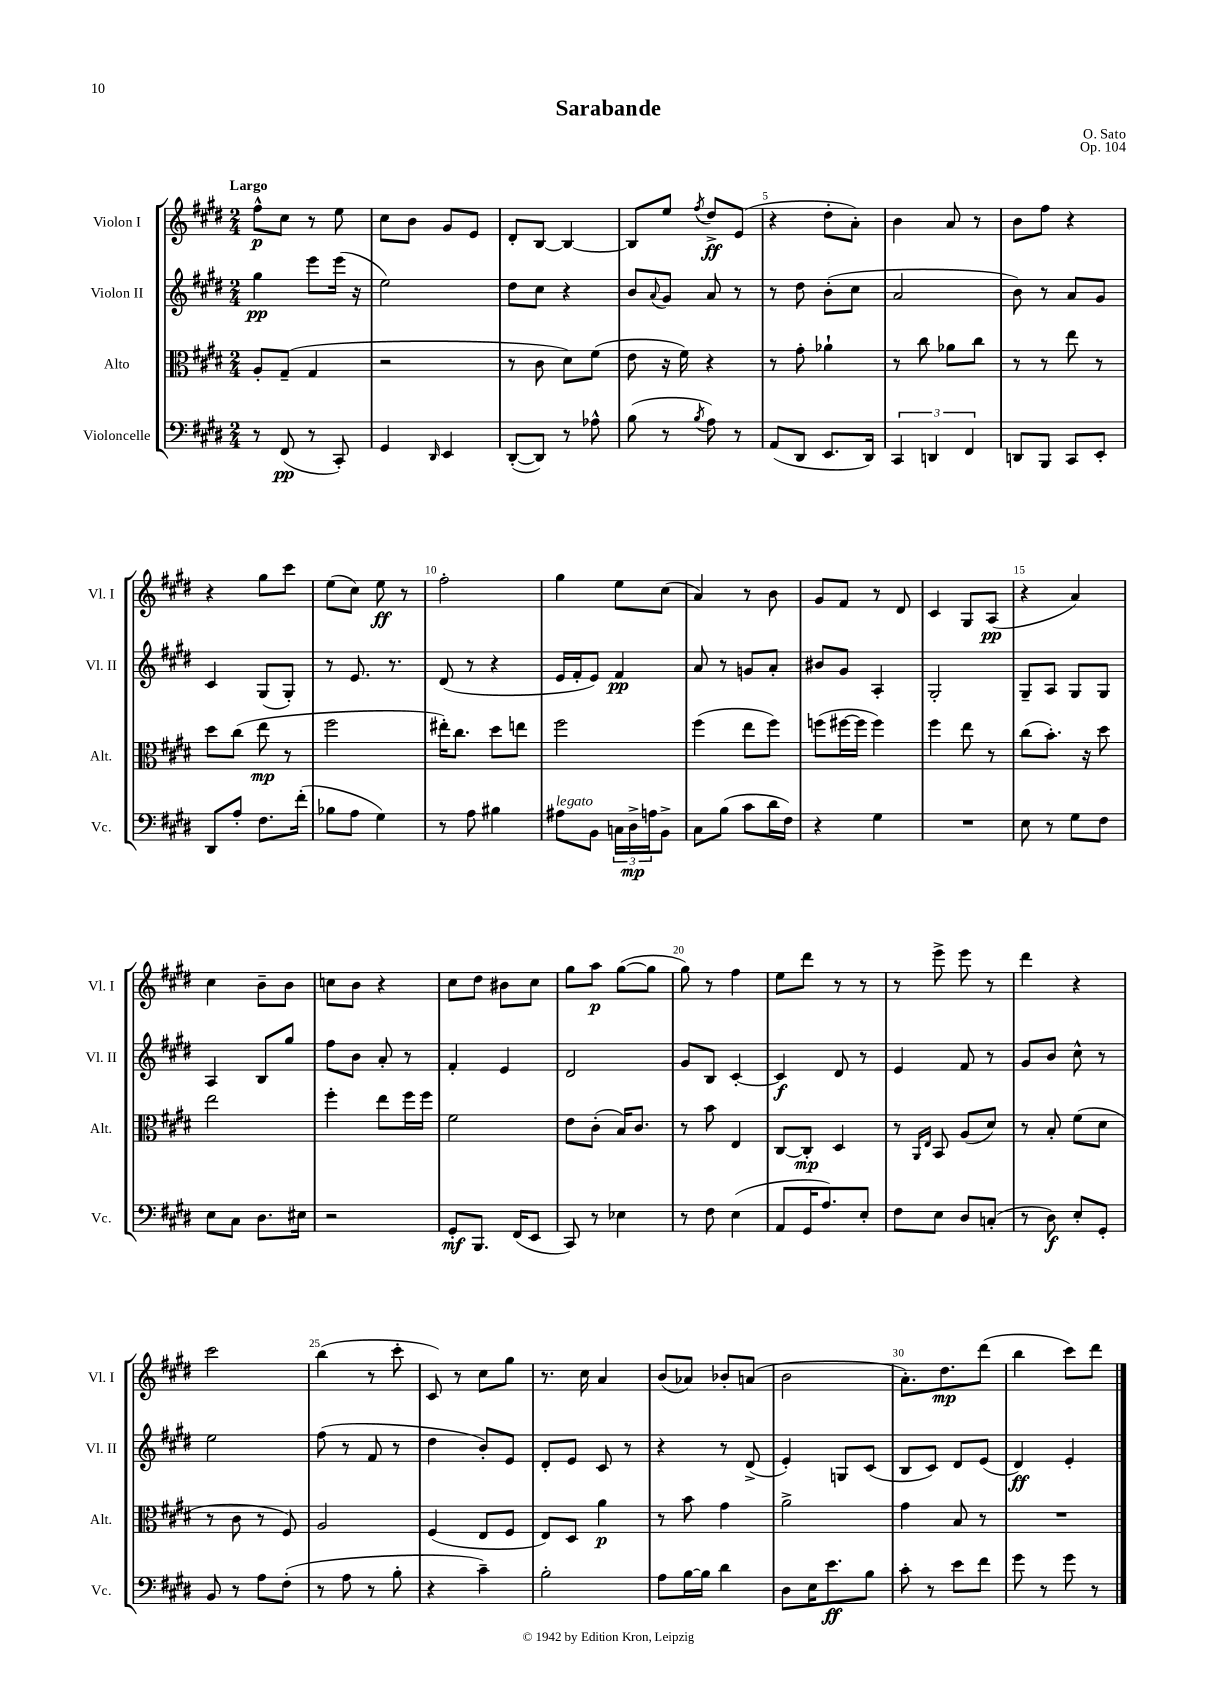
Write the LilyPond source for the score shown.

\header { title = "Sarabande" composer = "O. Sato" opus = "Op. 104" }
<<
\new StaffGroup <<
\new Staff = "s0" \with { instrumentName = "Violon I" shortInstrumentName = "Vl. I" } {
    \clef treble \key e \major \numericTimeSignature \time 2/4 \tempo "Largo"
    fis''8-^\p cis''8 r8 e''8 |
    cis''8 b'8 gis'8 e'8 |
    dis'8-. b8~ b4~ |
    b8 e''8 \acciaccatura { fis''8 } dis''8->\ff e'8( |
    r4 dis''8-. a'8-.) |
    b'4 a'8 r8 |
    b'8 fis''8 r4 |
    r4 gis''8 cis'''8 |
    e''8( cis''8) e''8\ff r8 |
    fis''2-. |
    gis''4 e''8 cis''8( |
    a'4) r8 b'8 |
    gis'8 fis'8 r8 dis'8 |
    cis'4 gis8 a8\pp( |
    r4 a'4) |
    cis''4 b'8-- b'8 |
    c''8 b'8 r4 |
    cis''8 dis''8 bis'8 cis''8 |
    gis''8 a''8\p gis''8~( gis''8 |
    gis''8) r8 fis''4 |
    e''8 dis'''8 r8 r8 |
    r8 e'''8-> e'''8 r8 |
    dis'''4 r4 |
    cis'''2 |
    b''4( r8 cis'''8-. |
    cis'8) r8 cis''8 gis''8 |
    r8. cis''16 a'4 |
    b'8( aes'8) bes'8-. a'8( |
    b'2 |
    a'8.-.) dis''8.\mp dis'''8( |
    b''4 cis'''8) dis'''8 \bar "|." |
}
\new Staff = "s1" \with { instrumentName = "Violon II" shortInstrumentName = "Vl. II" } {
    \clef treble \key e \major \numericTimeSignature \time 2/4
    gis''4\pp e'''8 e'''16( r16 |
    e''2) |
    dis''8 cis''8 r4 |
    b'8 \appoggiatura { a'8 } gis'8 a'8 r8 |
    r8 dis''8 b'8-.( cis''8 |
    a'2 |
    b'8) r8 a'8 gis'8 |
    cis'4 gis8( gis8-.) |
    r8 e'8. r8. |
    dis'8( r8 r4 |
    e'16 fis'16-. e'8) fis'4\pp |
    a'8 r8 g'8 a'8-. |
    bis'8 gis'8 a4-. |
    gis2-. |
    gis8-- a8 gis8 gis8 |
    a4 b8 gis''8 |
    fis''8 b'8 a'8-. r8 |
    fis'4-. e'4 |
    dis'2 |
    gis'8 b8 cis'4~-. |
    cis'4\f dis'8 r8 |
    e'4 fis'8 r8 |
    gis'8 b'8 cis''8-^ r8 |
    e''2 |
    fis''8( r8 fis'8 r8 |
    dis''4 b'8-.) e'8 |
    dis'8-. e'8 cis'8 r8 |
    r4 r8 dis'8->( |
    e'4-.) g8 cis'8( |
    b8 cis'8) dis'8 e'8( |
    dis'4\ff) e'4-. \bar "|." |
}
\new Staff = "s2" \with { instrumentName = "Alto" shortInstrumentName = "Alt." } {
    \clef alto \key e \major \numericTimeSignature \time 2/4
    a8-. gis8--( gis4 |
    r2 |
    r8 cis'8 dis'8) fis'8( |
    e'8 r16 fis'16) r4 |
    r8 gis'8-. aes'4-! |
    r8 cis''8 aes'8 cis''8 |
    r8 r8 e''8 r8 |
    dis''8 cis''8( e''8\mp r8 |
    fis''2 |
    eis''16-.) cis''8. dis''8 e''8 |
    fis''2 |
    fis''4( e''8 fis''8) |
    f''8( fis''16~ fis''16 fis''4) |
    fis''4 e''8 r8 |
    cis''8( b'8.-.) r16 dis''8 |
    e''2 |
    fis''4-. e''8 fis''16 fis''16 |
    fis'2 |
    e'8 cis'8-.( b16) cis'8. |
    r8 b'8 e4 |
    cis8~ cis8-.\mp dis4 |
    r8 \grace { a,16 e16 } b,8 a8( dis'8) |
    r8 b8-. fis'8( dis'8 |
    r8 cis'8 r8 fis8) |
    a2 |
    fis4( e8 fis8 |
    e8) dis8 a'4\p |
    r8 b'8 gis'4 |
    a'2-> |
    gis'4 b8 r8 |
    R2 \bar "|." |
}
\new Staff = "s3" \with { instrumentName = "Violoncelle" shortInstrumentName = "Vc." } {
    \clef bass \key e \major \numericTimeSignature \time 2/4
    r8 fis,8\pp( r8 cis,8-.) |
    gis,4 \grace { dis,16 } e,4 |
    dis,8~-.( dis,8) r8 aes8-^ |
    b8( r8 \acciaccatura { b8 } a8) r8 |
    a,8( dis,8 e,8. dis,16) |
    \tuplet 3/2 { cis,4 d,4 fis,4 } |
    d,8 b,,8 cis,8 e,8-. |
    dis,8 a8-. fis8. fis'16-.( |
    bes8 a8 gis4) |
    r8 a8 bis4 |
    ais8^\markup { \italic "legato" } b,8 \tuplet 3/2 { c16 dis16->\mp a16 } b,8-> |
    cis8 b8( cis'8 dis'16 fis16) |
    r4 gis4 |
    R2 |
    e8 r8 gis8 fis8 |
    e8 cis8 dis8. eis16 |
    r2 |
    gis,8-.\mf b,,8. fis,16( e,8 |
    cis,8) r8 ees4 |
    r8 fis8 e4( |
    a,8 gis,16 a8.) e8-. |
    fis8 e8 dis8 c8-.( |
    r8 dis8\f) e8-. gis,8-. |
    b,8 r8 a8 fis8-.( |
    r8 a8 r8 b8-. |
    r4 cis'4--) |
    b2-. |
    a8 b16~ b16 dis'4 |
    dis8 e16 e'8.\ff b8 |
    cis'8-. r8 e'8 fis'8 |
    gis'8 r8 gis'8 r8 \bar "|." |
}
>>
>>
\layout { \context { \Score \override BarNumber.break-visibility = ##(#f #t #t) barNumberVisibility = #(every-nth-bar-number-visible 5) } }
